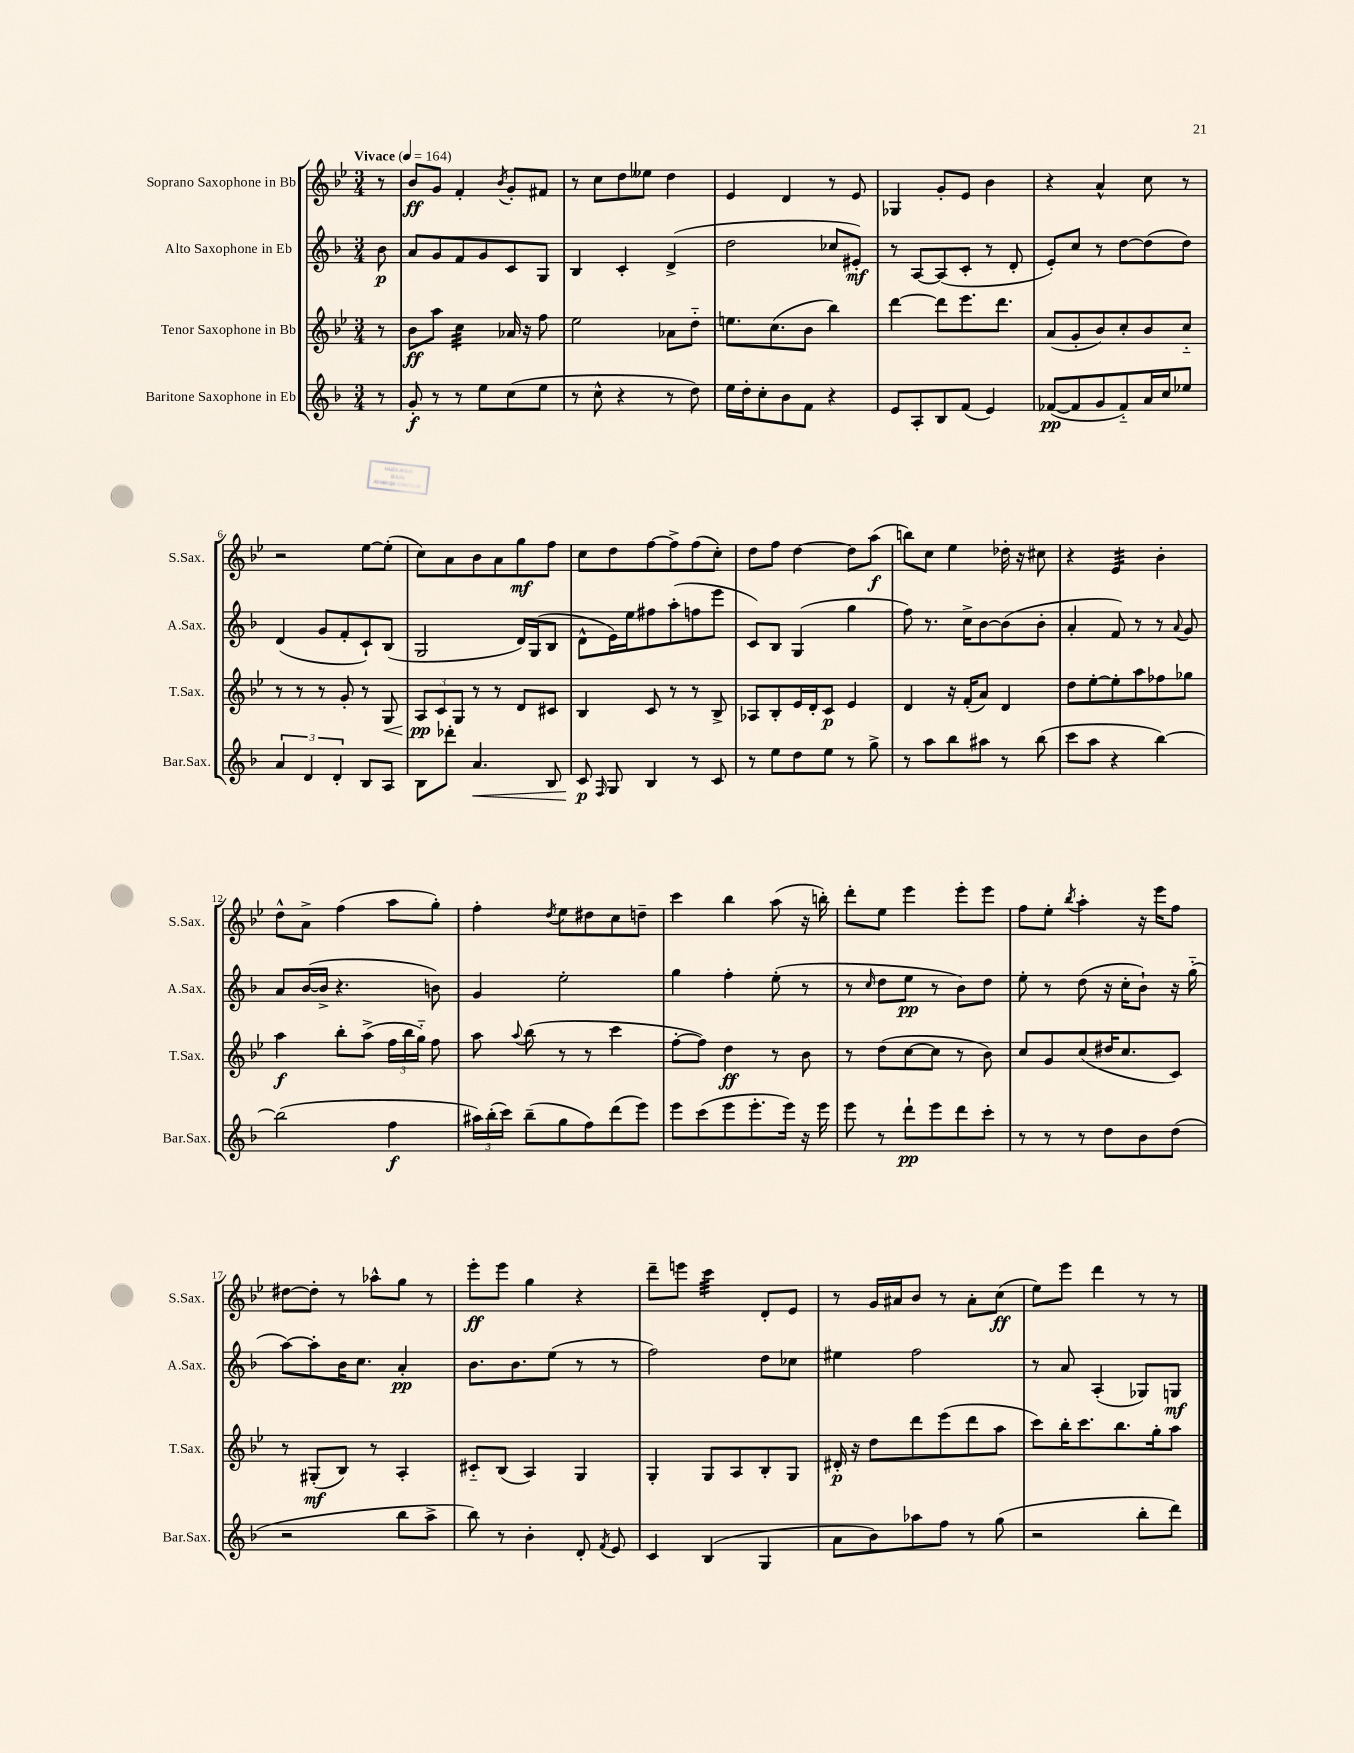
<<
\new StaffGroup <<
\new Staff = "s0" \with { instrumentName = "Soprano Saxophone in Bb" shortInstrumentName = "S.Sax." } {
    \clef treble \key bes \major \numericTimeSignature \time 3/4 \partial 8 \tempo "Vivace" 4 = 164
    \autoBeamOff r8 |
    bes'8[\ff g'8] f'4-. \acciaccatura { bes'8 } g'8[-. fis'8] |
    r8 c''8[ d''8 eeses''8] d''4 |
    ees'4 d'4 r8 ees'8 |
    ges4 g'8[-. ees'8] bes'4 |
    r4 a'4-^ c''8 r8 |
    r2 ees''8[~ ees''8]-.( |
    c''8[) a'8 bes'8 a'8 g''8\mf f''8] |
    c''8[ d''8 f''8~ f''8-> f''8( c''8]-.) |
    d''8[ f''8] d''4~ d''8[ a''8]\f( |
    b''8[) c''8] ees''4 des''16-. r16 cis''8 |
    r4 ees'4:32 bes'4-. |
    d''8[-^ a'8]-> f''4( a''8[ g''8]-.) |
    f''4-. \acciaccatura { d''8 } ees''8[ dis''8 c''8 d''8]-- |
    c'''4 bes''4 a''8( r16 b''16-.) |
    d'''8[-. ees''8] ees'''4 ees'''8[-. ees'''8] |
    f''8[ ees''8]-. \acciaccatura { bes''8 } a''4-. r16 ees'''16[ f''8] |
    dis''8[~ dis''8]-. r8 aes''8[-^ g''8] r8 |
    ees'''8[-.\ff ees'''8] g''4 r4 |
    d'''8[-- e'''8] c'''4:32 d'8[-. ees'8] |
    r8 g'16[ ais'16 bes'8] r8 ais'8[-. c''8]\ff( |
    ees''8[) ees'''8] d'''4 r8 r8 \bar "|." |
}
\new Staff = "s1" \with { instrumentName = "Alto Saxophone in Eb" shortInstrumentName = "A.Sax." } {
    \clef treble \key f \major \numericTimeSignature \time 3/4 \partial 8
    \autoBeamOff bes'8\p |
    a'8[ g'8 f'8 g'8 c'8 g8] |
    bes4 c'4-. d'4->( |
    d''2 ces''8[ eis'8]-.\mf) |
    r8 a8[~ a8( c'8]-. r8 d'8-. |
    e'8[-.) c''8] r8 d''8[~ d''8( d''8]) |
    d'4( g'8[ f'8-. c'8-!) bes8]( |
    g2 d'16[) g16( bes8] |
    d'8[-^ e'16) e''16 fis''8 a''8-.( f''8 e'''8] |
    c'8[) bes8] g4( g''4 |
    f''8) r8. c''16[-> bes'8~ bes'8( bes'8]-. |
    a'4-. f'8) r8 r8 \appoggiatura { a'8 } g'8 |
    a'8[ bes'16~( bes'16]-> r4. b'8) |
    g'4 e''2-. |
    g''4 f''4-. e''8-.( r8 |
    r8 \grace { c''16 } d''8[ e''8]\pp r8 bes'8[) d''8] |
    e''8-. r8 d''8( r16 c''16[-. bes'8]-!) r16 g''16-_( |
    a''8[~) a''8-. bes'16 c''8.] a'4-.\pp |
    bes'8.[ bes'8. e''8]( r8 r8 |
    f''2) d''8[ ces''8] |
    eis''4 f''2 |
    r8 a'8 a4-.( ges8[) g8]\mf \bar "|." |
}
\new Staff = "s2" \with { instrumentName = "Tenor Saxophone in Bb" shortInstrumentName = "T.Sax." } {
    \clef treble \key bes \major \numericTimeSignature \time 3/4 \partial 8
    \autoBeamOff r8 |
    bes'8[\ff a''8] c''4:32 aes'16 r16 f''8 |
    ees''2 aes'8[ d''8]-_ |
    e''8.[ c''8.( bes'8] bes''4) |
    d'''4~ d'''8[ ees'''8. d'''8.] |
    a'8[( g'8-. bes'8) c''8-. bes'8 c''8]-_ |
    r8 r8 r8 g'8-. r8 g8\< |
    \tuplet 3/2 { a8[\pp\! c'8 g8] } r8 r8 d'8[ cis'8] |
    bes4 c'8 r8 r8 bes8-> |
    aes8[ bes8-. ees'16 d'16-. c'8]\p ees'4 |
    d'4 r16 f'16[-.( a'8]) d'4 |
    d''8[ ees''8~-. ees''8-. a''8 fes''8 ges''8] |
    a''4\f bes''8[-. a''8]->( \tuplet 3/2 { f''16[ bes''16 g''16]-_) } f''8 |
    a''8 \appoggiatura { a''8 } bes''8( r8 r8 c'''4 |
    f''8[~-. f''8]) d''4\ff r8 bes'8 |
    r8 d''8[( c''8~ c''8] r8 bes'8) |
    c''8[ g'8 c''8( dis''16 c''8. c'8]) |
    r8 gis8[-.\mf( bes8]) r8 a4-. |
    cis'8[-_ bes8]( a4) g4 |
    g4-. g8[ a8 bes8-. g8] |
    dis'16-.\p r16 d''8[ d'''8 ees'''8( d'''8 a''8] |
    c'''8[) bes''16-. c'''8. bes''8. g''16-. a''8] \bar "|." |
}
\new Staff = "s3" \with { instrumentName = "Baritone Saxophone in Eb" shortInstrumentName = "Bar.Sax." } {
    \clef treble \key f \major \numericTimeSignature \time 3/4 \partial 8
    \autoBeamOff r8 |
    g'8-.\f r8 r8 e''8[ c''8( e''8] |
    r8 c''8-^ r4 r8 d''8) |
    e''16[ d''16-. c''8-. bes'8 f'8] r4 |
    e'8[ a8-. bes8 f'8]( e'4) |
    fes'8[~\pp( fes'8 g'8 fes'8-_) a'16 c''16 ees''8] |
    \tuplet 3/2 { a'4 d'4 d'4-. } bes8[ a8] |
    bes8[ des'''8]-. a'4.\< bes8 |
    c'8\p\! \grace { f16 } g8 bes4 r8 c'8 |
    r8 e''8[ d''8 e''8] r8 g''8-> |
    r8 a''8[ bes''8 ais''8] r8 bes''8( |
    c'''8[ a''8] r4 bes''4~) |
    bes''2( f''4\f |
    \tuplet 3/2 { ais''16[) bes''16-.( c'''16]) } bes''8[--( g''8 f''8) d'''8( e'''8]) |
    e'''8[ c'''8( e'''8 e'''8.-. e'''16]) r16 e'''16 |
    e'''8 r8 d'''8[-!\pp e'''8 d'''8 c'''8]-. |
    r8 r8 r8 d''8[ bes'8 d''8]( |
    r2 bes''8[ a''8]-> |
    bes''8) r8 bes'4-. d'8-. \acciaccatura { f'8 } e'8 |
    c'4 bes4( g4 |
    a'8[ bes'8) aes''8 f''8] r8 g''8( |
    r2 bes''8[-. d'''8]) \bar "|." |
}
>>
>>
